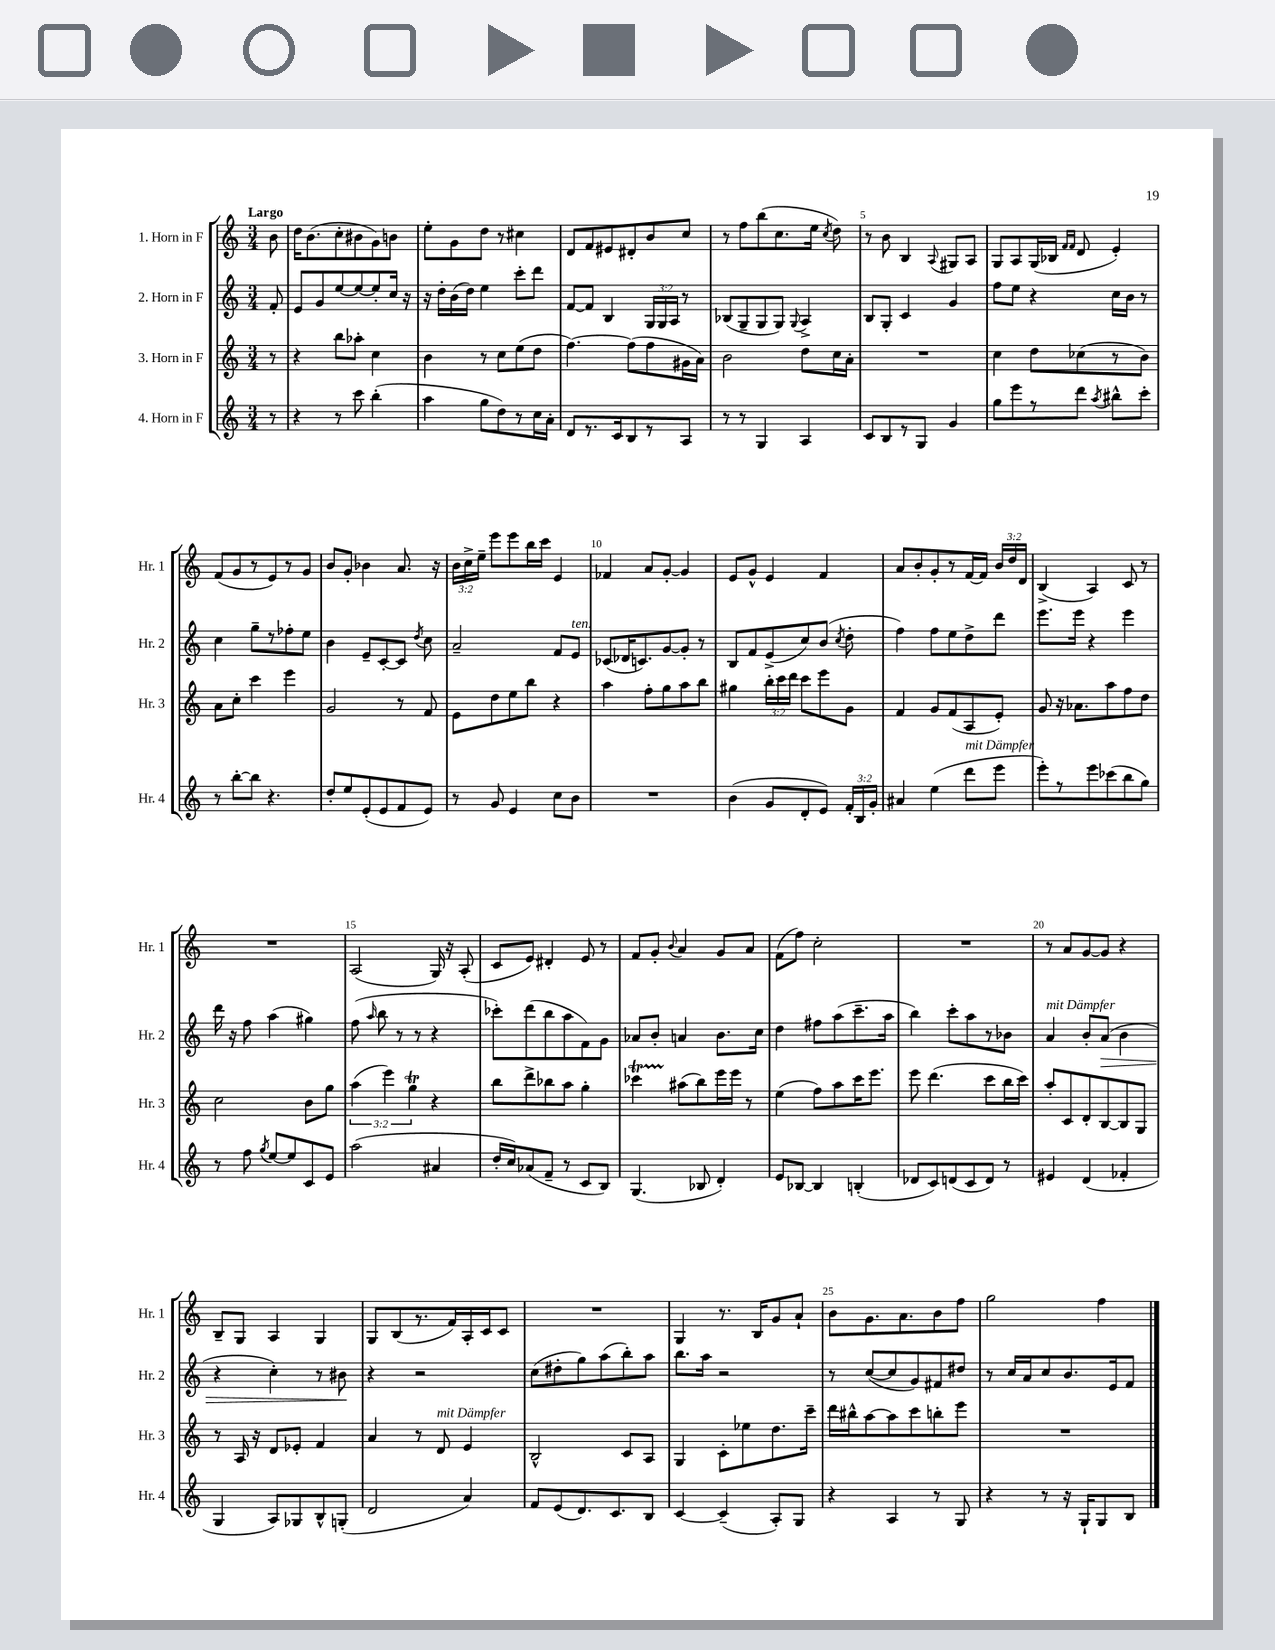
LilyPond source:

<<
\new StaffGroup <<
\new Staff = "s0" \with { instrumentName = "1. Horn in F" shortInstrumentName = "Hr. 1" } {
    \clef treble \key c \major \numericTimeSignature \time 3/4 \override Staff.TupletNumber.text = #tuplet-number::calc-fraction-text \partial 8 \tempo "Largo"
    \autoBeamOff b'8 |
    d''16[ b'8.( c''8-. bis'8 g'8) b'8] |
    e''8[-. g'8 d''8] r8 cis''4 |
    d'8[ f'8 eis'8 dis'8-. b'8 c''8] |
    r8 f''8[ b''8( c''8. e''16] \acciaccatura { c''8 } d''8) |
    r8 b'8 b4 \appoggiatura { a8 } gis8[ a8] |
    g8[ a8 g16( bes16] \grace { f'16[ f'16] } d'8 e'4-.) |
    f'8[( g'8 r8 e'8) r8 g'8] |
    b'8[ g'8]-. bes'4 a'8. r16 |
    \tuplet 3/2 { b'16[ c''16-> e''16]-- } e'''8[ e'''8 b''16 c'''16] e'4 |
    fes'4 a'8[ g'8]~-. g'4 |
    e'8[ g'8]-^ e'4 f'4 |
    a'8[ b'8-. g'8-. r8 f'16~ f'16] \tuplet 3/2 { b'16[ d''16 d'16] } |
    b4->( a4) c'8 r8 |
    R2. |
    a2( g16) r16 a8-.( |
    c'8[ e'8]) dis'4-. e'8 r8 |
    f'8[ g'8]-. \appoggiatura { b'8 } a'4 g'8[ a'8] |
    f'8[( f''8]) c''2-. |
    R2. |
    r8 a'8[ g'8~ g'8] r4 |
    b8[-- g8] a4 g4 |
    g8[ b8( r8. f'16) a16-. c'16 c'8] |
    R2. |
    g4 r8. b16[ g'8 a'8]-! |
    b'8[ g'8. a'8. b'8 f''8] |
    g''2 f''4 \bar "|." |
}
\new Staff = "s1" \with { instrumentName = "2. Horn in F" shortInstrumentName = "Hr. 2" } {
    \clef treble \key c \major \numericTimeSignature \time 3/4 \override Staff.TupletNumber.text = #tuplet-number::calc-fraction-text \partial 8
    \autoBeamOff f'8-. |
    e'8[ g'8 e''8~ e''8~ e''8-. c''16] r16 |
    r16 d''16[-. b'16( d''16]) e''4 c'''8[-. d'''8] |
    f'8[~ f'8] b4 \tuplet 3/2 { g16[ g16 a16] } r8 |
    bes8[( g8-- g8 g8]) \appoggiatura { g8 } a4-> |
    b8[ g8]-. c'4 g'4 |
    f''8[ e''8] r4 c''16[ b'16] r8 |
    c''4 g''8[-- r8 fes''8-. e''8] |
    b'4 e'8[-- c'8~-. c'8] \acciaccatura { d''8 } c''8 |
    a'2-- f'8[ e'8]^\markup { \italic "ten." } |
    ces'8[( des'16 c'8.) g'8~ g'8]-. r8 |
    b8[ f'8 e'8->( c''8) b'8]( \acciaccatura { c''8 } d''8-. |
    f''4) f''8[ e''8 d''8-> d'''8] |
    e'''8.[ e'''16] r4 e'''4 |
    d'''16 r16 f''8 a''4( gis''4) |
    f''8( \grace { a''16 } b''8 r8 r8 r4 |
    ces'''8[-.) d'''8( b''8 a''8 f'8) g'8] |
    aes'8[ b'8]-. a'4 b'8.[ c''16] |
    d''4 fis''8[ a''8( c'''8.-- a''16] |
    b''4) c'''8[-. a''8 r8 bes'8] |
    a'4^\markup { \italic "mit Dämpfer" } b'8[-. a'8]\>( b'4 |
    r4 c''4-.) r8 bis'8\! |
    r4 r2 |
    c''8[( dis''8-. g''8) a''8( b''8-.) a''8] |
    b''8.[ a''16] r2 |
    r8 c''8[~( c''8 g'8) fis'8 dis''8] |
    r8 c''16[ a'16 c''8 b'8. e'16 f'8] \bar "|." |
}
\new Staff = "s2" \with { instrumentName = "3. Horn in F" shortInstrumentName = "Hr. 3" } {
    \clef treble \key c \major \numericTimeSignature \time 3/4 \override Staff.TupletNumber.text = #tuplet-number::calc-fraction-text \partial 8
    \autoBeamOff r8 |
    r4 b''8[ aes''8]-. c''4 |
    b'4 r8 c''8[ e''8( d''8] |
    f''4.~) f''8[( f''8 gis'16 a'16]) |
    b'2 d''8[ c''16 a'16]-. |
    R2. |
    c''4 d''8[ ces''8( r8 b'8]) |
    a'8[ c''8]-. c'''4 e'''4 |
    g'2 r8 f'8 |
    e'8[ d''8 e''8 b''8] r4 |
    a''4 f''8[-. g''8 a''8 b''8] |
    gis''4 \tuplet 3/2 { b''16[-. c'''16 d'''16] } c'''8[ e'''8 g'8] |
    f'4 g'8[ f'8( a8 e'8]-.) |
    g'8 r16 aes'8.[ a''8 f''8 d''8] |
    c''2 b'8[ g''8] |
    \tuplet 3/2 { a''4( e'''4) g''4\trill } r4 |
    b''8[ d'''8-> bes''8 a''8] g''4-. |
    ces'''4\startTrillSpan ais''8[\stopTrillSpan( b''8) e'''16 e'''16] r8 |
    e''4( f''8[) a''8 c'''16 e'''8.] |
    e'''8 d'''4.( c'''8[ b''16 c'''16]) |
    a''8[-. c'8 d'8-. b8~ b8 g8] |
    r8 a16 r16 d'8[ ees'8]-. f'4 |
    a'4 r8 d'8^\markup { \italic "mit Dämpfer" } e'4 |
    b2-^ c'8[ a8] |
    g4 c'8[-. ees''8 d''8. c'''16]-- |
    d'''16[ bis''16-^ a''8~ a''8 c'''8 b''8-. e'''8] |
    R2. \bar "|." |
}
\new Staff = "s3" \with { instrumentName = "4. Horn in F" shortInstrumentName = "Hr. 4" } {
    \clef treble \key c \major \numericTimeSignature \time 3/4 \override Staff.TupletNumber.text = #tuplet-number::calc-fraction-text \partial 8
    \autoBeamOff r8 |
    r4 r8 c'''8 b''4-.( |
    a''4 g''8[ d''8) r8 c''16 a'16]-. |
    d'8[ r8. c'16 b8 r8 a8] |
    r8 r8 g4 a4 |
    c'8[ b8 r8 g8] g'4 |
    g''8[ e'''8 r8 d'''8] \acciaccatura { a''8 } bis''8[-^ c'''8]-. |
    r8 b''8[~-. b''8] r4. |
    d''8[-. e''8 e'8-.( e'8 f'8 e'8]) |
    r8 g'8 e'4 c''8[ b'8] |
    R2. |
    b'4( g'8[ d'8-. e'8]) \tuplet 3/2 { f'16[-. b16 g'16]-. } |
    ais'4 e''4( d'''8[^\markup { \italic "mit Dämpfer" } e'''8] |
    e'''8[-.) r8 e'''8 ces'''8( b''8 g''8]) |
    r8 f''8 \acciaccatura { g''8 } e''8[~ e''8 c'8 e'8] |
    a''2( ais'4 |
    d''16[-. c''16) aes'8( f'8]-- r8 c'8[ b8]) |
    g4.( bes8 d'4-.) |
    e'8[ bes8]~ bes4 b4-.( |
    des'8[ c'8) d'8( c'8 d'8]) r8 |
    eis'4 d'4( fes'4-. |
    g4 a8[) ges8 b8-^ g8]-.( |
    d'2 a'4) |
    f'8[ e'8( d'8.) c'8. b8] |
    c'4~ c'4--( a8[-.) g8] |
    r4 a4 r8 g8 |
    r4 r8 r16 g16[-! g8 b8] \bar "|." |
}
>>
>>
\layout { \context { \Score \override BarNumber.break-visibility = ##(#f #t #t) barNumberVisibility = #(every-nth-bar-number-visible 5) } }
